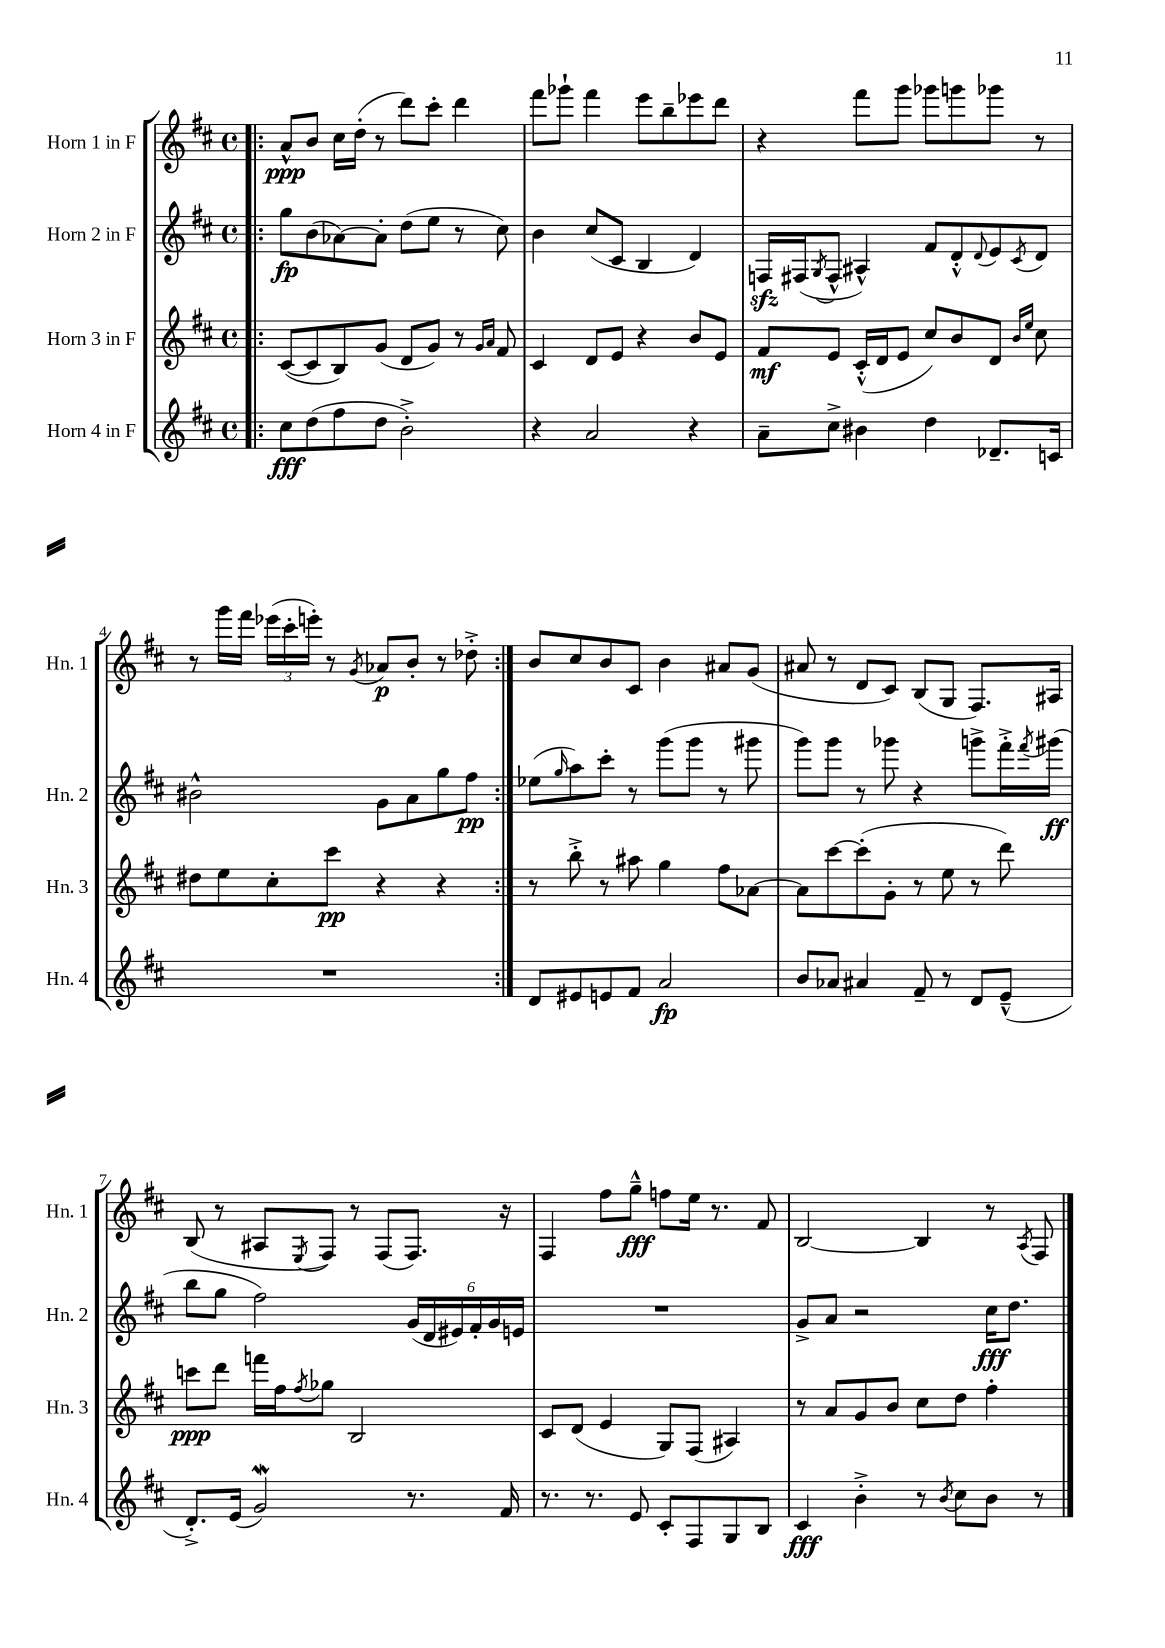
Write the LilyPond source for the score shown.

<<
\new StaffGroup <<
\new Staff = "s0" \with { instrumentName = "Horn 1 in F" shortInstrumentName = "Hn. 1" } {
    \clef treble \key d \major \defaultTimeSignature \time 4/4
    \repeat volta 2 { \bar ".|:" a'8-^\ppp b'8 cis''16 d''16-.( r8 d'''8) cis'''8-. d'''4 |
    fis'''8 ges'''8-! fis'''4 e'''8 b''8-- ees'''8 d'''8 |
    r4 fis'''8 g'''8 ges'''8 g'''8 ges'''8 r8 |
    r8 g'''16 fis'''16 \tuplet 3/2 { ees'''16( cis'''16-. e'''16-.) } r8 \acciaccatura { g'8 } aes'8\p b'8-. r8 des''8-.-> | }
    b'8 cis''8 b'8 cis'8 b'4 ais'8 g'8( |
    ais'8 r8 d'8 cis'8) b8( g8 fis8.) ais16 |
    b8( r8 ais8 \acciaccatura { e8 } fis8) r8 fis8( fis8.) r16 |
    fis4 fis''8 g''8---^\fff f''8 e''16 r8. fis'8 |
    b2~ b4 r8 \acciaccatura { a8 } fis8 \bar "|." |
}
\new Staff = "s1" \with { instrumentName = "Horn 2 in F" shortInstrumentName = "Hn. 2" } {
    \clef treble \key d \major \defaultTimeSignature \time 4/4
    \repeat volta 2 { \bar ".|:" g''8\fp b'8( aes'8~) aes'8-. d''8( e''8 r8 cis''8) |
    b'4 cis''8( cis'8 b4 d'4) |
    f16\sfz fis16( \acciaccatura { g8 } fis8-^ ais4-^) fis'8 d'8-.-^ \appoggiatura { d'8 } e'8 \acciaccatura { cis'8 } d'8 |
    bis'2-^ g'8 a'8 g''8 fis''8\pp | }
    ees''8( \grace { g''16 } a''8) cis'''8-. r8 g'''8( g'''8 r8 gis'''8 |
    g'''8) g'''8 r8 ges'''8 r4 g'''8-> fis'''16-.-> \acciaccatura { fis'''8 } gis'''16\ff( |
    b''8 g''8 fis''2) \tuplet 6/4 { g'16( d'16 eis'16) fis'16-. g'16 e'16 } |
    R1 |
    g'8-> a'8 r2 cis''16\fff d''8. \bar "|." |
}
\new Staff = "s2" \with { instrumentName = "Horn 3 in F" shortInstrumentName = "Hn. 3" } {
    \clef treble \key d \major \defaultTimeSignature \time 4/4
    \repeat volta 2 { \bar ".|:" cis'8~( cis'8 b8) g'8( d'8 g'8) r8 \grace { g'16 a'16 } fis'8 |
    cis'4 d'8 e'8 r4 b'8 e'8 |
    fis'8\mf e'8 cis'16-.-^( d'16 e'8 cis''8) b'8 d'8 \grace { b'16 e''16 } cis''8 |
    dis''8 e''8 cis''8-. cis'''8\pp r4 r4 | }
    r8 b''8-.-> r8 ais''8 g''4 fis''8 aes'8~ |
    aes'8 cis'''8~ cis'''8-.( g'8-. r8 e''8 r8 d'''8) |
    c'''8\ppp d'''8 f'''16 fis''16 \acciaccatura { fis''8 } ges''8 b2 |
    cis'8 d'8( e'4 g8) fis8( ais4) |
    r8 a'8 g'8 b'8 cis''8 d''8 fis''4-. \bar "|." |
}
\new Staff = "s3" \with { instrumentName = "Horn 4 in F" shortInstrumentName = "Hn. 4" } {
    \clef treble \key d \major \defaultTimeSignature \time 4/4
    \repeat volta 2 { \bar ".|:" cis''8\fff d''8( fis''8 d''8 b'2-.->) |
    r4 a'2 r4 |
    a'8-- cis''8-> bis'4 d''4 des'8.-- c'16 |
    R1 | }
    d'8 eis'8 e'8 fis'8 a'2\fp |
    b'8 aes'8 ais'4 fis'8-- r8 d'8 e'8---^( |
    d'8.-.->) e'16( g'2\mordent) r8. fis'16 |
    r8. r8. e'8 cis'8-. fis8 g8 b8 |
    cis'4\fff b'4-.-> r8 \acciaccatura { b'8 } cis''8 b'8 r8 \bar "|." |
}
>>
>>
